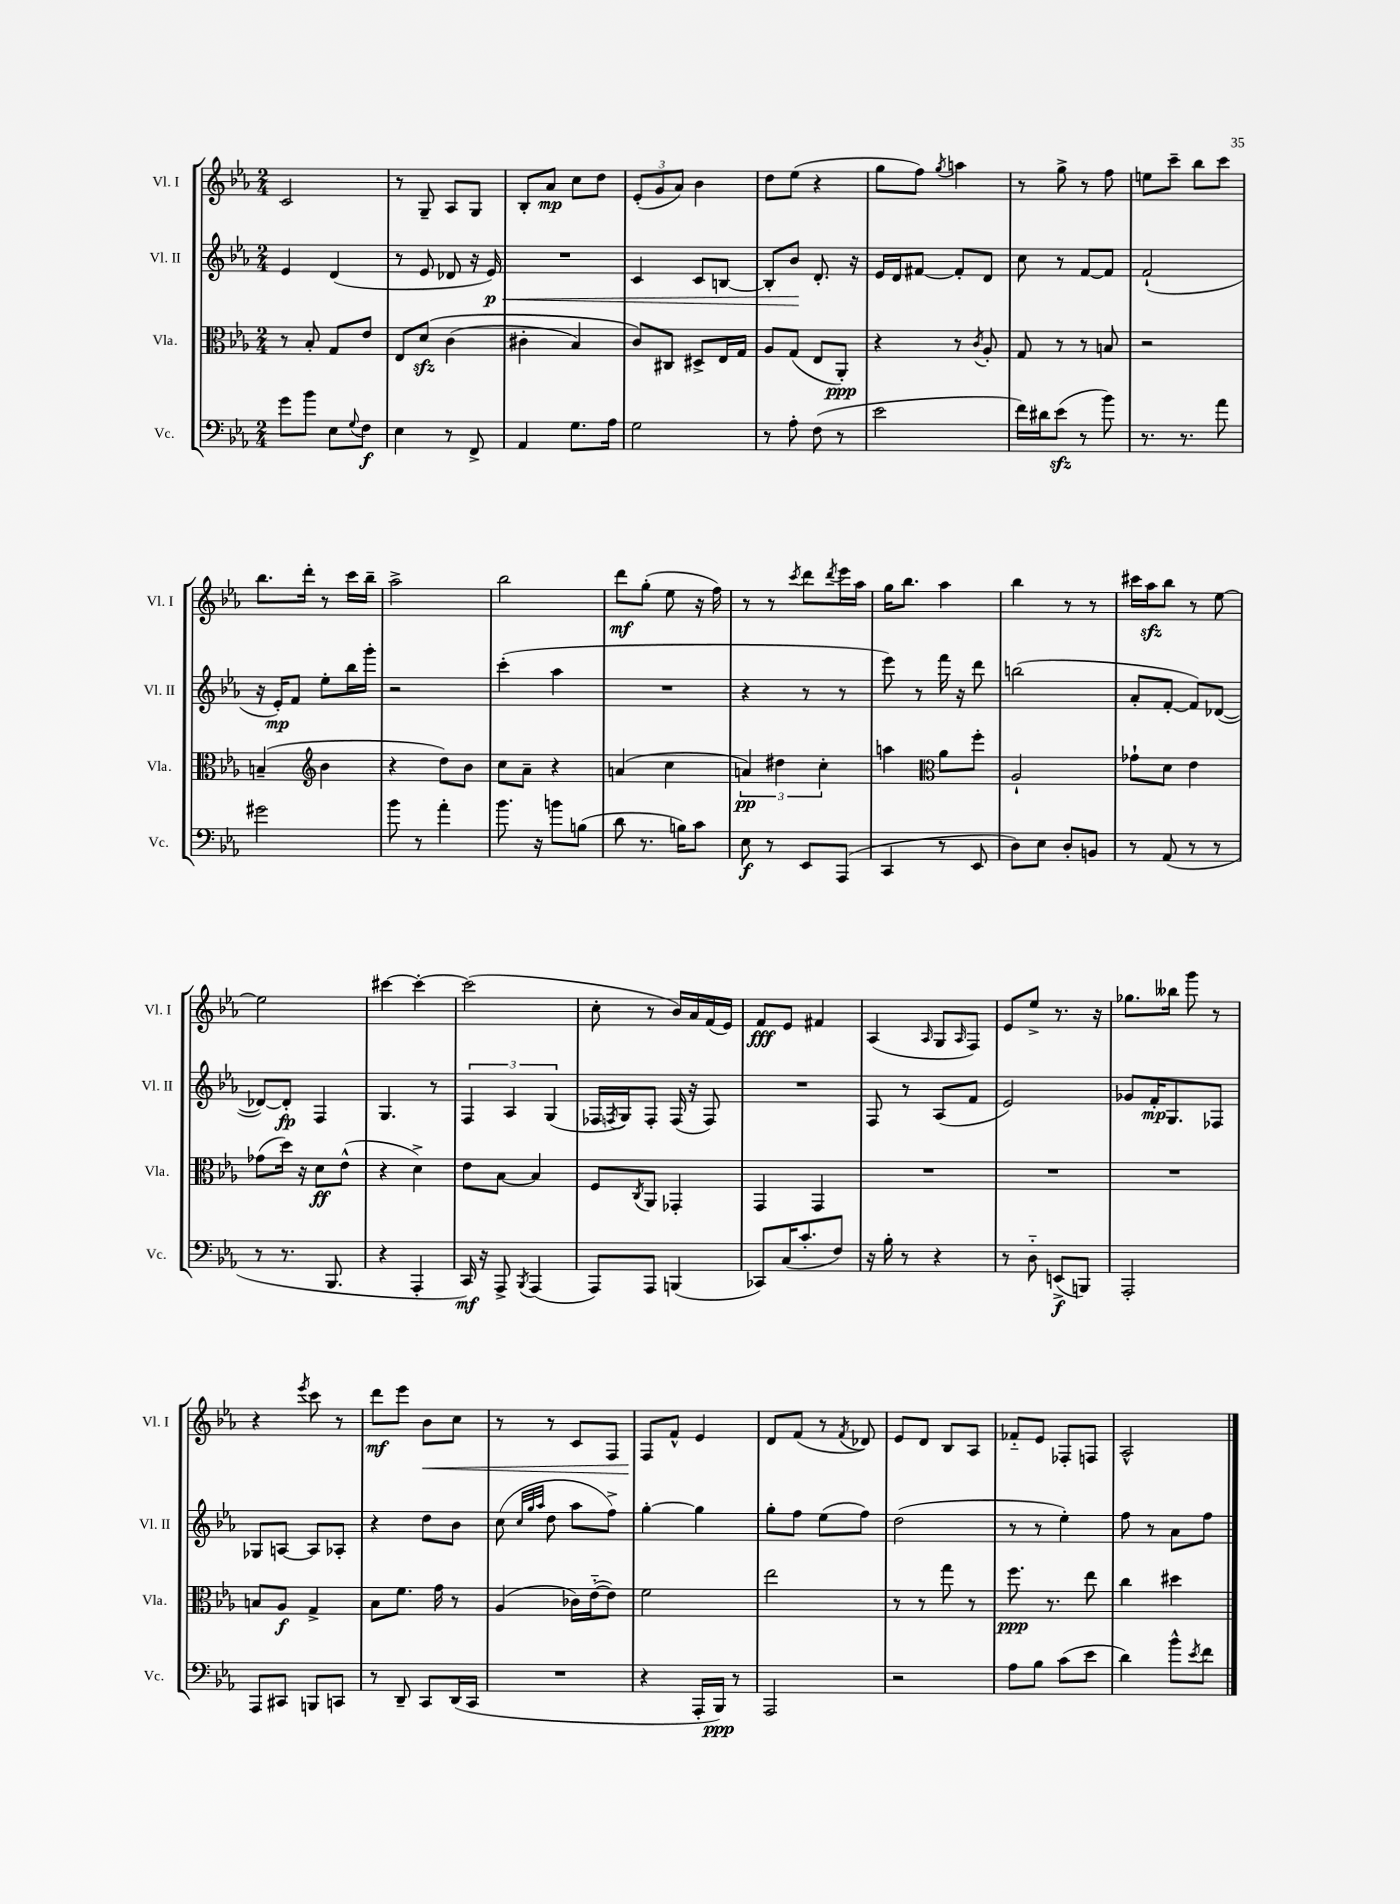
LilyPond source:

<<
\new StaffGroup <<
\new Staff = "s0" \with { instrumentName = "Vl. I" shortInstrumentName = "Vl. I" } {
    \clef treble \key ees \major \numericTimeSignature \time 2/4
    c'2 |
    r8 g8-- aes8 g8 |
    bes8-. aes'8\mp c''8 d''8 |
    \tuplet 3/2 { ees'8-.( g'8 aes'8) } bes'4 |
    d''8 ees''8( r4 |
    g''8 f''8) \acciaccatura { g''8 } a''4 |
    r8 g''8-> r8 f''8 |
    e''8 c'''8-- bes''8 c'''8 |
    bes''8. d'''16-. r8 c'''16 bes''16-- |
    aes''2-> |
    bes''2 |
    d'''8\mf g''8-.( ees''8 r16 f''16) |
    r8 r8 \acciaccatura { c'''8 } d'''8 \acciaccatura { d'''8 } ees'''16 aes''16 |
    g''16 bes''8. aes''4 |
    bes''4 r8 r8 |
    cis'''16 aes''16\sfz bes''8 r8 ees''8~ |
    ees''2 |
    cis'''4~ cis'''4~-. |
    cis'''2( |
    c''8-. r8 bes'16) aes'16 f'16( ees'16) |
    f'8\fff ees'8 fis'4 |
    aes4( \grace { aes16 } g8 \grace { aes16 } f8) |
    ees'8 ees''8-> r8. r16 |
    ges''8. beses''16 g'''8 r8 |
    r4 \acciaccatura { ees'''8 } c'''8 r8 |
    d'''8\mf ees'''8 bes'8\< c''8 |
    r8 r8 c'8 f8 |
    f8\! f'8-^ ees'4 |
    d'8 f'8( r8 \acciaccatura { f'8 } des'8) |
    ees'8 d'8 bes8 aes8 |
    fes'8-_ ees'8 fes8-. f8 |
    aes2-^ \bar "|." |
}
\new Staff = "s1" \with { instrumentName = "Vl. II" shortInstrumentName = "Vl. II" } {
    \clef treble \key ees \major \numericTimeSignature \time 2/4
    ees'4 d'4( |
    r8 ees'8 des'8 r16 ees'16\p\<) |
    R2 |
    c'4 c'8 b8~ |
    b8-. bes'8\! d'8.-. r16 |
    ees'16 d'16 fis'8~ fis'8-. d'8 |
    c''8 r8 f'8~ f'8 |
    f'2-!( |
    r16 ees'16-.\mp) f'8 ees''8-. bes''16 g'''16-. |
    r2 |
    c'''4-.( aes''4 |
    R2 |
    r4 r8 r8 |
    ees'''8) r8 f'''16 r16 d'''8 |
    b''2( |
    aes'8-. f'8~-. f'8) des'8~( |
    des'8~) des'8-.\fp f4 |
    g4. r8 |
    \tuplet 3/2 { f4 aes4 g4( } |
    fes16 \acciaccatura { f8 } g16) f8-. f16( r16 f8) |
    R2 |
    f8 r8 aes8( f'8 |
    ees'2) |
    ges'8 f'16-.\mp g8. fes8 |
    ges8 a8~ a8 aes8-. |
    r4 d''8 bes'8 |
    c''8( \grace { c''32 g''32 aes''32 } d''8 aes''8 f''8->) |
    g''4~-. g''4 |
    g''8-. f''8 ees''8( f''8) |
    d''2( |
    r8 r8 ees''4-.) |
    f''8 r8 aes'8 f''8 \bar "|." |
}
\new Staff = "s2" \with { instrumentName = "Vla." shortInstrumentName = "Vla." } {
    \clef alto \key ees \major \numericTimeSignature \time 2/4
    r8 bes8-. g8 ees'8 |
    ees8 d'8\sfz\( c'4( |
    cis'4-. bes4) |
    c'8\) cis8 dis8-> ees16 g16 |
    aes8 g8( ees8 aes,8-.\ppp) |
    r4 r8 \acciaccatura { c'8 } aes8-. |
    g8 r8 r8 b8 |
    r2 |
    b4--( \clef treble bes'4 |
    r4 d''8) bes'8 |
    c''8 aes'8-- r4 |
    a'4( c''4 |
    \tuplet 3/2 { a'4\pp) dis''4 c''4-. } |
    a''4 \clef alto aes'8 f''8-. |
    aes2-! |
    ges'8-! d'8 ees'4 |
    ges'8( d''16) r16 d'8\ff ees'8-^( |
    r4 d'4->) |
    ees'8 bes8~ bes4 |
    f8 \acciaccatura { c8 } aes,8 ges,4-. |
    g,4 g,4 |
    R2 |
    R2 |
    R2 |
    b8 aes8\f g4-> |
    bes8 f'8. g'16 r8 |
    aes4( ces'16) ees'16~-_( ees'8) |
    f'2 |
    ees''2 |
    r8 r8 g''8 r8 |
    f''8.\ppp r8. ees''8 |
    c''4 dis''4 \bar "|." |
}
\new Staff = "s3" \with { instrumentName = "Vc." shortInstrumentName = "Vc." } {
    \clef bass \key ees \major \numericTimeSignature \time 2/4
    g'8 bes'8 ees8 \appoggiatura { g8 } f8\f |
    ees4 r8 f,8-> |
    aes,4 g8. aes16 |
    g2 |
    r8 aes8-. f8( r8 |
    ees'2 |
    f'16) dis'16 ees'8\sfz( r8 bes'8) |
    r8. r8. aes'8 |
    gis'2 |
    bes'8 r8 aes'4-. |
    bes'8. r16 b'8 b8( |
    d'8 r8. b16) c'8 |
    ees8\f r8 ees,8 aes,,8( |
    c,4 r8 ees,8 |
    d8) ees8 d8-. b,8 |
    r8 aes,8( r8 r8 |
    r8 r8. bes,,8. |
    r4 aes,,4-. |
    c,16\mf) r16 aes,,8-> \acciaccatura { bes,,8 } aes,,4( |
    aes,,8) aes,,8 b,,4( |
    ces,8) c16( c'8.-. f8) |
    r16 bes16-. r8 r4 |
    r8 d8-_ e,8->\f( b,,8) |
    aes,,2-. |
    aes,,8 cis,8 b,,8 c,8 |
    r8 d,8-- c,8 d,16( c,16 |
    R2 |
    r4 aes,,16-. bes,,16\ppp) r8 |
    aes,,2 |
    r2 |
    aes8 bes8 c'8( ees'8 |
    d'4) bes'8-^ \acciaccatura { ees'8 } f'8 \bar "|." |
}
>>
>>
\layout { \context { \Score \remove "Bar_number_engraver" } }
